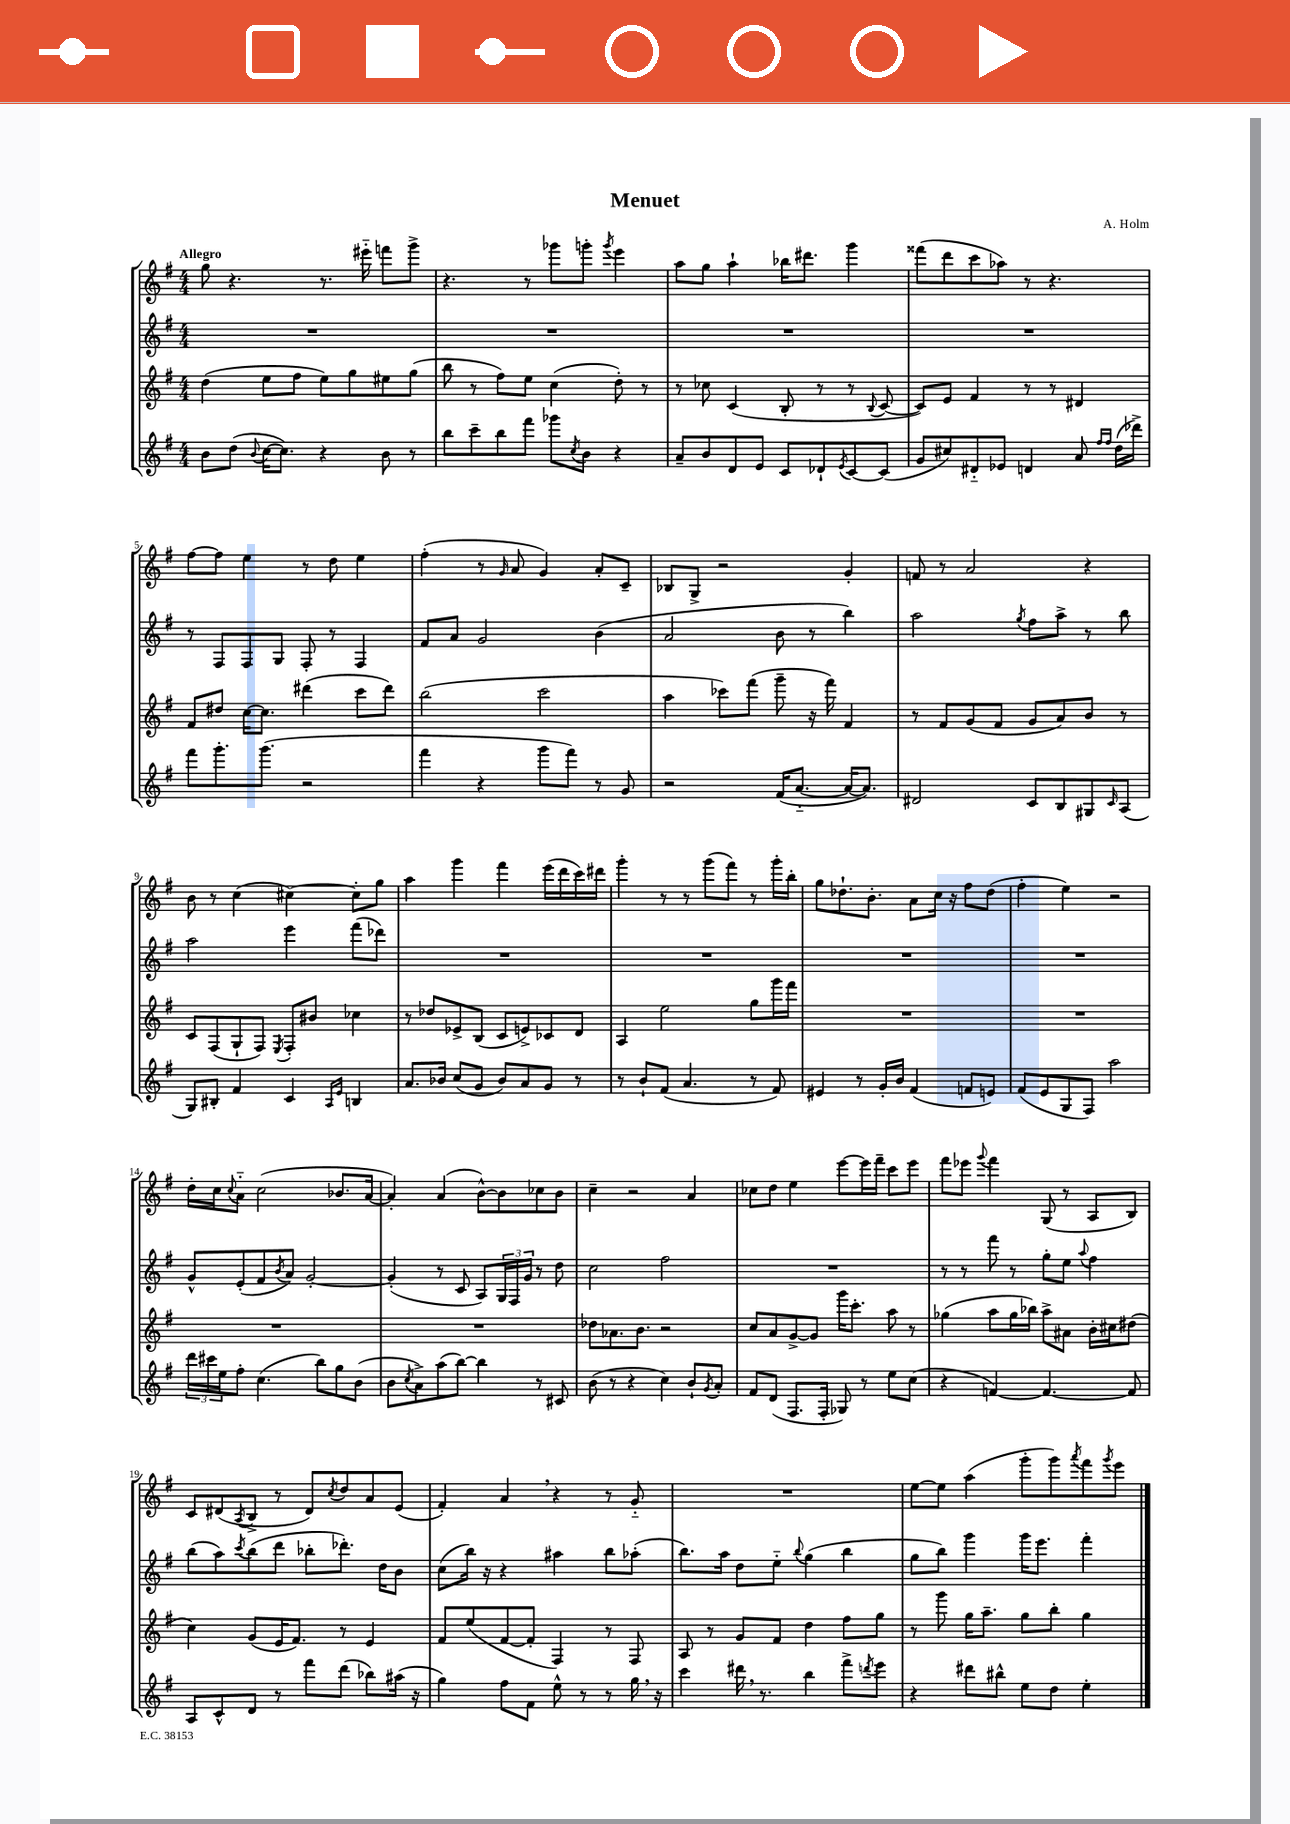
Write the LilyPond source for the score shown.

\header { title = "Menuet" composer = "A. Holm" }
<<
\new StaffGroup <<
\new Staff = "s0" {
    \clef treble \key g \major \numericTimeSignature \time 4/4 \tempo "Allegro"
    g''8 r4. r8. eis'''16-_ f'''8 g'''8-> |
    r4. r8 ges'''8 g'''8-. \acciaccatura { g'''8 } e'''4 |
    a''8 g''8 a''4-! bes''16 dis'''8. g'''4 |
    fisis'''8( d'''8 c'''8 aes''8) r8 r4. |
    fis''8~ fis''8 e''4 r8 d''8 e''4 |
    fis''4-.( r8 \grace { g'16 } a'8 g'4) a'8-. c'8-- |
    bes8 g8-> r2 g'4-. |
    f'8 r8 a'2 r4 |
    b'8 r8 c''4( cis''4~) cis''8-. g''8 |
    a''4 g'''4 fis'''4 e'''16( d'''16 c'''16) dis'''16 |
    g'''4-. r8 r8 g'''8( fis'''8) r8 g'''16-. b''16-. |
    g''8 des''8.-! b'8.-. a'8 c''16 r16 fis''8 des''8( |
    fis''4-. e''4) r2 |
    d''16-. c''16 \appoggiatura { c''8 } a'8-_ c''2( bes'8. a'16~ |
    a'4-.) a'4( b'8~-^) b'8 ces''8 b'8 |
    c''4-- r2 a'4 |
    ces''8 d''8 e''4 e'''8~ e'''16 fis'''16-- c'''8 e'''8 |
    fis'''8 ees'''8 \appoggiatura { g'''8 } fis'''4 g8( r8 a8 b8) |
    c'8 dis'8( \acciaccatura { a8 } b8-> r8 dis'8) \acciaccatura { c''8 } d''8 a'8 e'8( |
    fis'4-.) a'4 \breathe r4 r8 g'8-_ |
    R1 |
    e''8~ e''8 a''4( g'''8-. g'''8) \acciaccatura { a'''8 } fis'''8 \acciaccatura { g'''8 } e'''8 \bar "|." |
}
\new Staff = "s1" {
    \clef treble \key g \major \numericTimeSignature \time 4/4
    R1 |
    R1 |
    R1 |
    R1 |
    r8 fis8 fis8 g8 fis8-. r8 fis4 |
    fis'8 a'8 g'2 b'4( |
    a'2 b'8 r8 b''4) |
    a''2 \acciaccatura { g''8 } fis''8 a''8-> r8 b''8 |
    a''2 e'''4 fis'''8( des'''8) |
    R1 |
    R1 |
    R1 |
    R1 |
    g'8-^ e'8-.( fis'8 \acciaccatura { b'8 } a'8) g'2~-. |
    g'4-.( r8 c'8 a8) \tuplet 3/2 { g16 fis16 g'16 } r8 d''8 |
    c''2 fis''2 |
    R1 |
    r8 r8 fis'''8 r8 g''8-. e''8 \appoggiatura { a''8 } fis''4 |
    b''8( a''8) \acciaccatura { c'''8 } b''8( d'''8 bes''8-. des'''8.-.) d''16 b'8 |
    c''8( b''16) r16 r4 ais''4 b''8 aes''8-.( |
    b''8.) a''16 d''8 e''8-_ \appoggiatura { b''8 } g''4( b''4 |
    g''8 b''8) g'''4 g'''16 e'''8. fis'''4-. \bar "|." |
}
\new Staff = "s2" {
    \clef treble \key g \major \numericTimeSignature \time 4/4
    d''4( e''8 fis''8 e''8) g''8 eis''8 g''8( |
    b''8 r8 fis''8) e''8 c''4( d''8-.) r8 |
    r8 ces''8 c'4( b8-. r8 r8 \appoggiatura { b8 } c'8~ |
    c'8) e'8 fis'4 r8 r8 dis'4 |
    fis'8 dis''8 c''16~ c''8. dis'''4( c'''8 dis'''8) |
    b''2( c'''2 |
    a''4 ces'''8) fis'''8( g'''8-- r16 fis'''16) fis'4 |
    r8 fis'8 g'8( fis'8 g'8 a'8) b'8 r8 |
    c'8 fis8( g8-! fis8) \acciaccatura { e8 } fis8-. bis'8 ces''4 |
    r8 des''8 ees'8-> b8( c'8 e'8->) ces'8 d'8 |
    a4 e''2 g''8 g'''16 fis'''16 |
    R1 |
    R1 |
    R1 |
    R1 |
    des''8 aes'8. b'8. r2 |
    c''8 a'8 g'8~-> g'8 g'''16 c'''8.-. a''8 r8 |
    ges''4( a''8 ges''16 bes''16) a''8-> ais'8 b'16-. cis''16 dis''8( |
    c''4) g'8( e'16 fis'8.) r8 e'4 |
    fis'8 e''8( fis'8~ fis'8-. fis4) r8 fis8 |
    a8 r8 g'8 fis'8 d''4 fis''8 g''8 |
    r8 g'''8 g''16 a''8.-- g''8 b''8-. g''4 \bar "|." |
}
\new Staff = "s3" {
    \clef treble \key g \major \numericTimeSignature \time 4/4
    b'8 d''8( \appoggiatura { b'8 } c''16~ c''8.) r4 b'8 r8 |
    b''8 c'''8-- b''8 fis'''8 ges'''8 \acciaccatura { c''8 } b'8 r4 |
    a'8-- b'8 d'8 e'8 c'8 des'8-! \acciaccatura { e'8 } c'8~ c'8( |
    g'8 cis''8) dis'8-_ ees'8 d'4 a'8 \grace { fis''16 fis''16 } d''16( des'''16->) |
    fis'''8 g'''8.-. g'''8.( r2 |
    fis'''4 r4 g'''8 fis'''8) r8 g'8 |
    r2 fis'16( a'8.~-_ a'16~ a'8.) |
    dis'2 c'8 b8 gis8 \grace { c'16 } a8( |
    g8) bis8-. fis'4 c'4 \grace { a16 e'16 } b4 |
    a'8. bes'16 c''8( g'8 bes'8) a'8 g'8 r8 |
    r8 b'8-! fis'8( a'4. r8 fis'8) |
    eis'4 r8 g'16-. b'16 fis'4( f'8 e'8) |
    fis'8( e'8 g8 fis8) a''2 |
    \tuplet 3/2 { d'''16 cis'''16 e''16 } fis''8-. c''4.( b''8) g''8 b'8( |
    b'8 \acciaccatura { c''8 } a'8->) a''8( b''8~) b''4 r8 cis'8 |
    b'8( r8 r4 c''4) b'8-! \acciaccatura { g'8 } a'8-. |
    fis'8 d'8( fis8. fis16-. ges8) r8 e''8 c''8( |
    r4 f'4~) f'4.~ f'8 |
    a8 c'8-^ d'8 r8 fis'''8 d'''8( bes''8) ais''16( r16 |
    g''4) fis''8 fis'8 e''8-^ r8 r8 g''16 \breathe r16 |
    c'''4 dis'''16 \breathe r8. b''4 fis'''8-> \acciaccatura { d'''8 } e'''8 |
    r4 dis'''8 bis''8-^ e''8 d''8 e''4-. \bar "|." |
}
>>
>>
